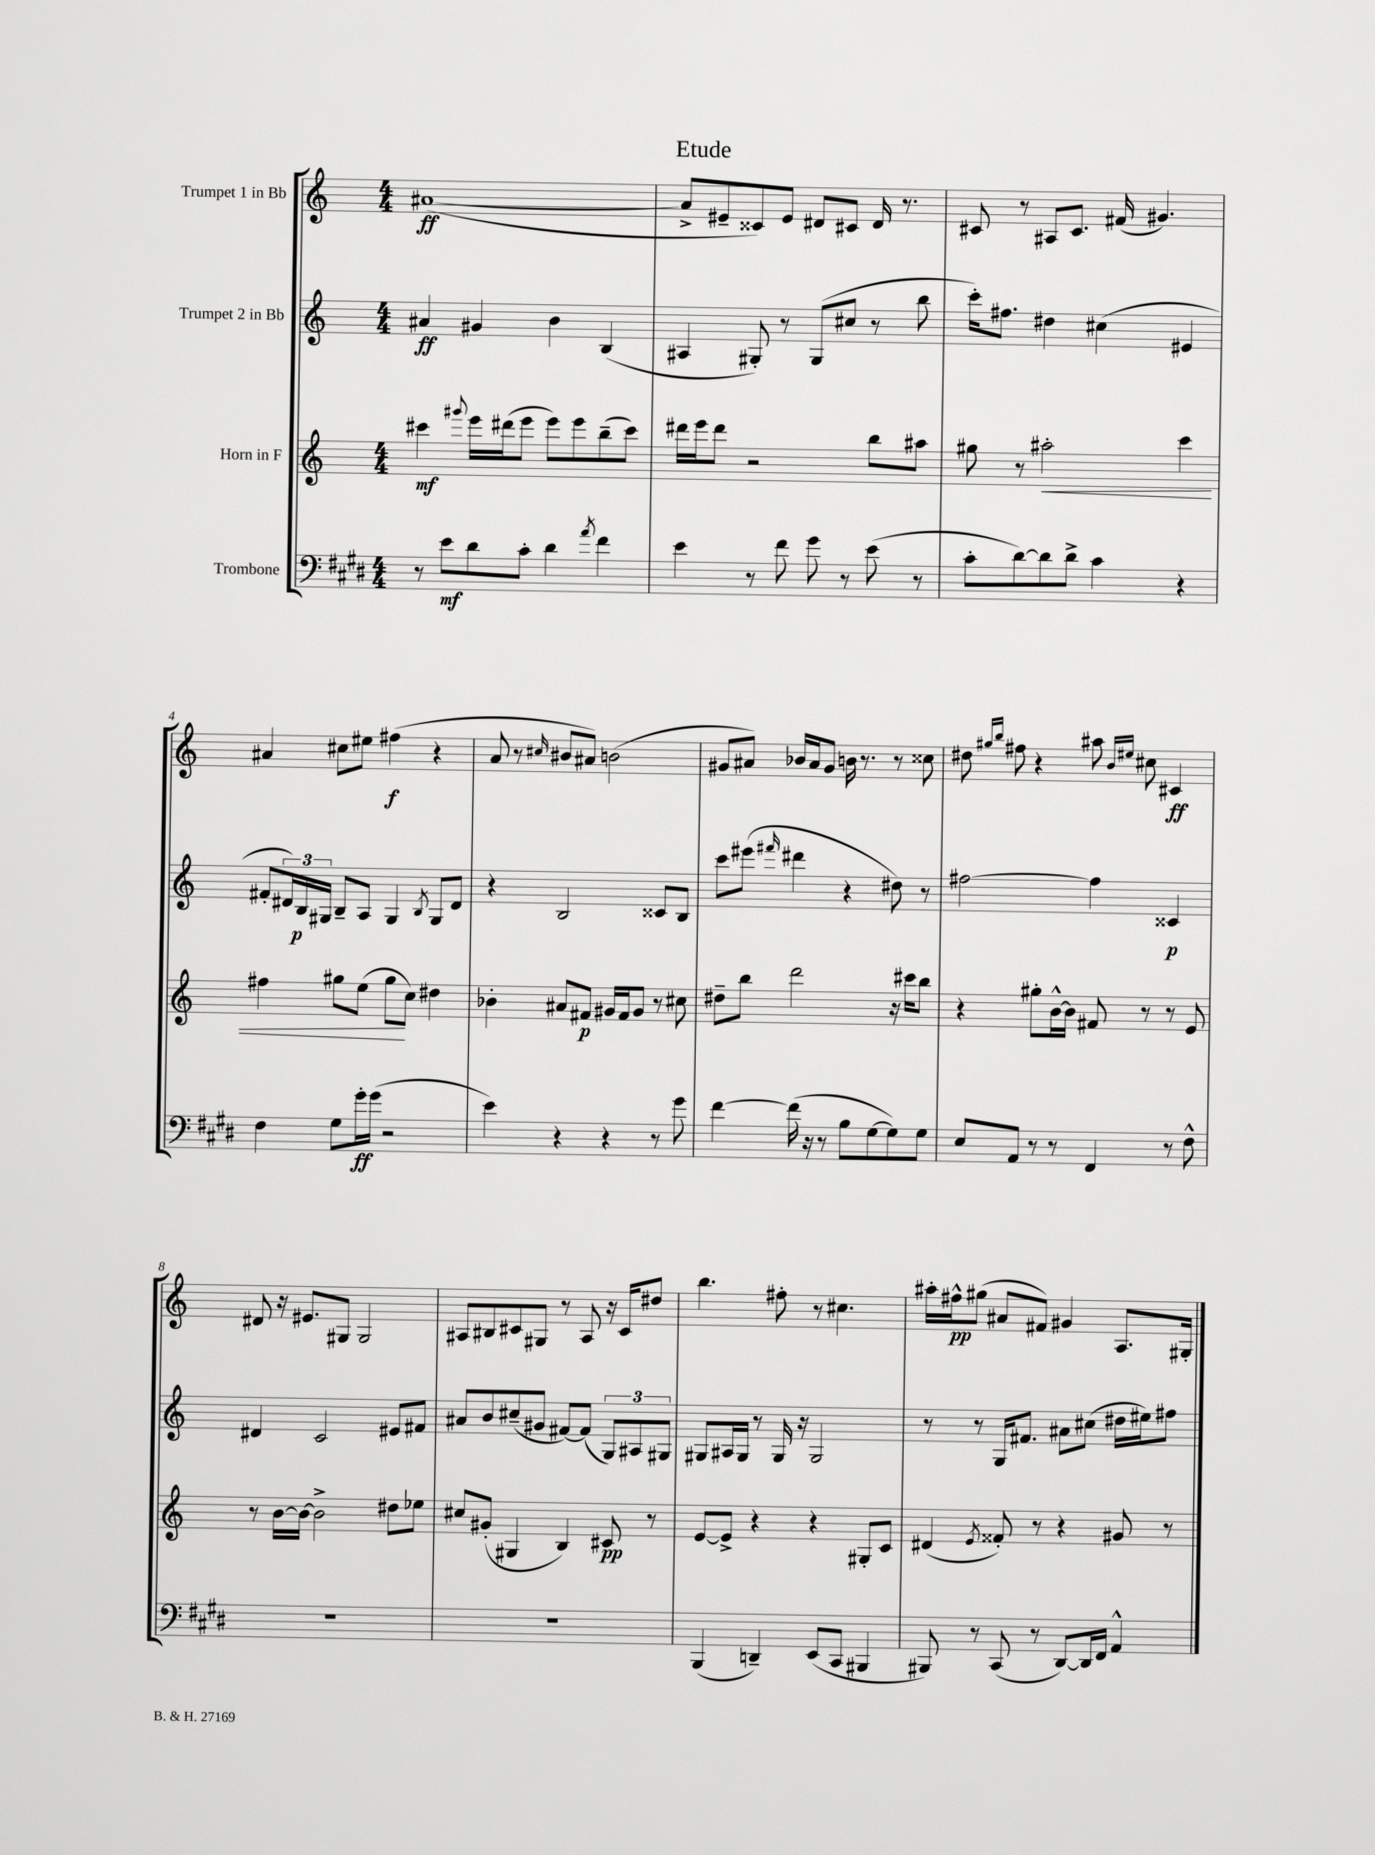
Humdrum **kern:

**kern	**dynam	**kern	**dynam	**kern	**dynam	**kern	**dynam
*part4	*part4	*part3	*part3	*part2	*part2	*part1	*part1
*staff4	*staff4	*staff3	*staff3	*staff2	*staff2	*staff1	*staff1
*I"Trombone	*	*I"Horn in F	*	*I"Trumpet 2 in Bb	*	*I"Trumpet 1 in Bb	*
*clefF4	*	*clefG2	*	*clefG2	*	*clefG2	*
*k[f#c#g#d#]	*	*k[]	*	*k[]	*	*k[]	*
*M4/4	*	*M4/4	*	*M4/4	*	*M4/4	*
=1	=1	=1	=1	=1	=1	=1	=1
8r	.	4ccc#X\	mf	4a#X/	ff	([1a#X	ff
8e\L	mf	.	.	.	.	.	.
.	.	8qqggg#X/	.	.	.	.	.
8d#\	.	16eee\LL	.	4g#X/	.	.	.
.	.	(16ddd#X\J	.	.	.	.	.
8c#'\J	.	8eee\J	.	.	.	.	.
4d#\	.	8eee\L)	.	4b\	.	.	.
.	.	8eee\	.	.	.	.	.
8qa/	.	.	.	.	.	.	.
4f#\	.	(8bb~\	.	(4B/	.	.	.
.	.	8ccc#\J)	.	.	.	.	.
=2	=2	=2	=2	=2	=2	=2	=2
4e\	.	16ddd#X\LL	.	4A#X/	.	8a#^/L]	.
.	.	16eee\J	.	.	.	.	.
.	.	8ddd#\J	.	.	.	8e#X~/	.
8r	.	2r	.	8G#X'/)	.	8c##X/)	.
8f#\	.	.	.	8r	.	8e#/J	.
8g#\	.	.	.	(8G#/L	.	8d#X/L	.
8r	.	.	.	8cc#X/J	.	8c#X/J	.
(8e\	.	8bb\L	.	8r	.	16d#/	.
.	.	.	.	.	.	8.r	.
8r	.	8aa#X\J	.	8bb\	.	.	.
=3	=3	=3	=3	=3	=3	=3	=3
8c#'\L	.	8gg#X\	.	16ccc'\KL)	.	8c#X/	.
.	.	.	.	8.ff#X\J	.	.	.
[8d#\)	.	8r	.	.	.	8r	.
!	!	!	!LO:HP:b	!	!	!	!
8d#\]	.	2aa#X'\	<	4dd#X\	.	8A#X/L	.
8d#^\J	.	.	.	.	.	8.c#/J	.
4c#\	.	.	.	(4cc#X\	.	.	.
.	.	.	.	.	.	(16f#X/	.
.	.	.	.	.	.	4.g#X/)	.
4r	.	4ccc\	.	4e#X/	.	.	.
!!LO:LB:g=z
=4	=4	=4	=4	=4	=4	=4	=4
4F#\	.	4ff#X\	.	8f#X'/L	.	4a#X/	.
.	.	.	.	24d#X/L)	.	.	.
.	.	.	.	24B/	p	.	.
.	.	.	.	24G#X/JJ	.	.	.
8G#\L	.	8gg#X\L	.	8B~/L	.	8cc#X\L	.
16g#'\L	ff	(8ee\J	.	8A/J	.	8ee#X\J	.
(16g#\JJ	.	.	.	.	.	.	.
2r	.	8gg#\L	.	4G#/	.	(4ff#X\	f
.	.	8cc\J)	[	.	.	.	.
.	.	.	.	8qB/	.	.	.
.	.	4dd#X\	.	8G#/L	.	4r	.
.	.	.	.	8d#/J	.	.	.
=5	=5	=5	=5	=5	=5	=5	=5
4e\)	.	4b-X'\	.	4r	.	8a/	.
.	.	.	.	.	.	8r	.
.	.	.	.	.	.	16qqcc#X/	.
4r	.	8a#X/L	.	2B/	.	8b#X/L	.
.	.	8f#X/J	p	.	.	8a#X/J)	.
4r	.	16g#X/LL	.	.	.	(2bn\	.
.	.	16f#/J	.	.	.	.	.
.	.	8g#/J	.	.	.	.	.
8r	.	8r	.	8c##X/L	.	.	.
8g#\	.	8cc#X\	.	8B/J	.	.	.
=6	=6	=6	=6	=6	=6	=6	=6
[4f#\	.	8dd#X~\L	.	8ccc\L	.	8g#X/L	.
.	.	8bb\J	.	(8eee#X\J	.	8a#X/J)	.
.	.	.	.	16qqfff#X/	.	.	.
(16f#\]	.	2ddd\	.	4ddd#X\	.	16b-X/LL	.
16r	.	.	.	.	.	16a#/J	.
8r	.	.	.	.	.	8g#/J	.
8B\L	.	.	.	4r	.	16bn\	.
.	.	.	.	.	.	8.r	.
[8G#\	.	.	.	.	.	.	.
8G#\])	.	16r	.	8dd#X\)	.	8r	.
.	.	16ccc#X\KL	.	.	.	.	.
8G#\J	.	8bb\J	.	8r	.	8cc##X\	.
=7	=7	=7	=7	=7	=7	=7	=7
8E/L	.	4r	.	[2ff#X\	.	8dd#X\	.
.	.	.	.	.	.	16qqgg#X/LL	.
.	.	.	.	.	.	16qqbb/JJ	.
8AA/J	.	.	.	.	.	8ff#X\	.
8r	.	8gg#X'\L	.	.	.	4r	.
8r	.	[16b^^\L	.	.	.	.	.
.	.	16b\JJ]	.	.	.	.	.
4FF#/	.	8f#X/	.	4ff#\]	.	8aa#X\	.
.	.	.	.	.	.	16qqb/LL	.
.	.	.	.	.	.	16qqee#X/JJ	.
.	.	8r	.	.	.	8cc#X\	.
8r	.	8r	.	4c##X/	p	4c#X/	ff
8F#^^\	.	8e/	.	.	.	.	.
!!LO:LB:g=z
=8	=8	=8	=8	=8	=8	=8	=8
1r	.	8r	.	4d#X/	.	8d#X/	.
.	.	[16b\LL	.	.	.	16r	.
.	.	16b\JJ_	.	.	.	8.e#X/L	.
.	.	2b^\]	.	2c/	.	.	.
.	.	.	.	.	.	8G#X/J	.
.	.	.	.	.	.	2G#/	.
.	.	8dd#X\L	.	8e#X/L	.	.	.
.	.	8ee-X\J	.	8f#X/J	.	.	.
=9	=9	=9	=9	=9	=9	=9	=9
1r	.	8cc#X/L	.	8a#X/L	.	8A#X/L	.
.	.	(8g#X'/J	.	8b/	.	8B#X/	.
.	.	4G#X/	.	(8cc#X~/	.	8c#X/	.
.	.	.	.	8g#X/J	.	8G#X/J	.
.	.	4B/)	.	[8f#X/L)	.	8r	.
.	.	.	.	(8f#/J]	.	8A#/	.
.	.	8c#X/	pp	12G/L)	.	16r	.
.	.	.	.	.	.	16c#/KL	.
.	.	.	.	12A#X/	.	.	.
.	.	8r	.	.	.	8dd#X/J	.
.	.	.	.	12G#X/J	.	.	.
=10	=10	=10	=10	=10	=10	=10	=10
(4BBB/	.	[8e/L	.	8G#X/L	.	4.bb\	.
.	.	8e^/J]	.	16A#X/L	.	.	.
.	.	.	.	16G#/JJ	.	.	.
4DDn~/)	.	4r	.	8r	.	.	.
.	.	.	.	16G#/	.	8ff#X'\	.
.	.	.	.	16r	.	.	.
(8EE/L	.	4r	.	2G#/	.	8r	.
8CC#/J	.	.	.	.	.	4.cc#X\	.
4BBB#X/	.	8G#X'/L	.	.	.	.	.
.	.	8c/J	.	.	.	.	.
=11	=11	=11	=11	=11	=11	=11	=11
8BBB#X/)	.	(4d#X/	.	8r	.	16aa#X'\LL	.
.	.	.	.	.	.	16ff#X^^\J	pp
8r	.	.	.	8r	.	(8gg#X\J	.
.	.	8qe/	.	.	.	.	.
(8CC#/	.	8f##X'/)	.	16G/KL	.	8a#X/L	.
.	.	.	.	8.f#X/J	.	.	.
8r	.	8r	.	.	.	8f#X/J)	.
[8DD#/L)	.	4r	.	8a#X\L	.	4g#X/	.
16DD#/L]	.	.	.	(8cc#X\J	.	.	.
16FF#/JJ	.	.	.	.	.	.	.
4AA^^/	.	8g#X/	.	16dd#X\LL	.	8.A/L	.
.	.	.	.	16ee#X\J)	.	.	.
.	.	8r	.	8ff#X\J	.	.	.
.	.	.	.	.	.	16G#X'/Jk	.
==	==	==	==	==	==	==	==
*-	*-	*-	*-	*-	*-	*-	*-
